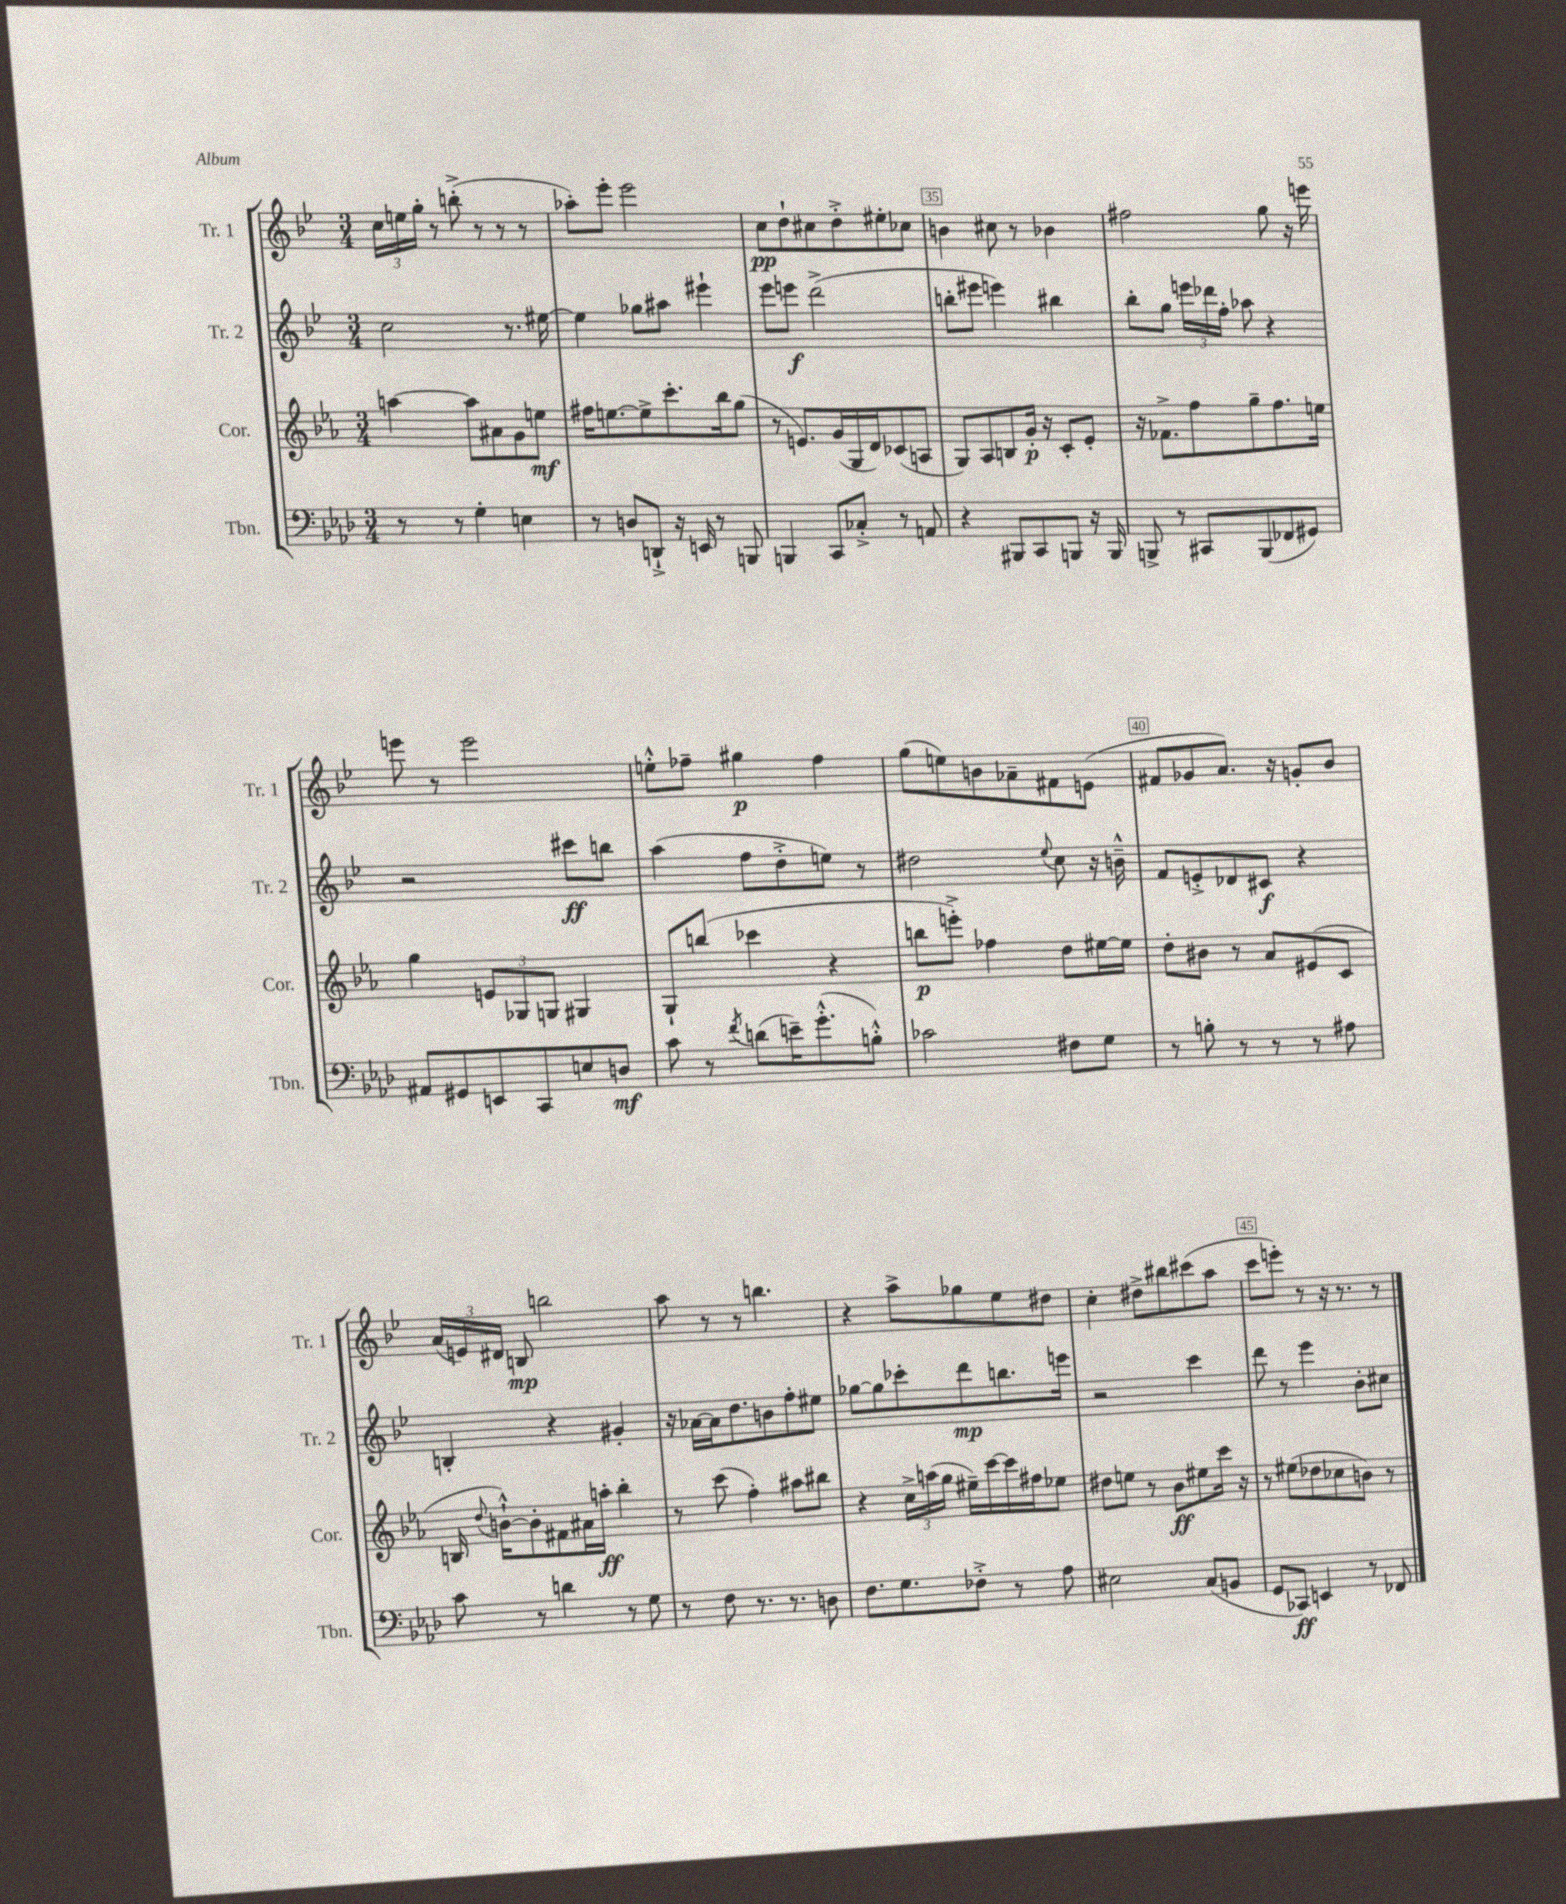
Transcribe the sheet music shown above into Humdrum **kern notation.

**kern	**dynam	**kern	**dynam	**kern	**dynam	**kern	**dynam
*part4	*part4	*part3	*part3	*part2	*part2	*part1	*part1
*staff4	*staff4	*staff3	*staff3	*staff2	*staff2	*staff1	*staff1
*I"Tbn.	*	*I"Cor.	*	*I"Tr. 2	*	*I"Tr. 1	*
*I'Tbn.	*	*I'Cor.	*	*I'Tr. 2	*	*I'Tr. 1	*
*clefF4	*	*clefG2	*	*clefG2	*	*clefG2	*
*k[b-e-a-d-]	*	*k[b-e-a-]	*	*k[b-e-]	*	*k[b-e-]	*
*M3/4	*	*M3/4	*	*M3/4	*	*M3/4	*
=32	=32	=32	=32	=32	=32	=32	=32
8r	.	[4aan\	.	2cc\	.	24cc\LL	.
.	.	.	.	.	.	24een\	.
.	.	.	.	.	.	24gg'\JJ	.
8r	.	.	.	.	.	8r	.
4G'\	.	8aa\L]	.	.	.	(8bbn'^\	.
.	.	8a#X\	.	.	.	8r	.
4En\	.	8g\	.	8.r	.	8r	.
.	.	8een\J	mf	.	.	8r	.
.	.	.	.	[16ee#X\	.	.	.
=33	=33	=33	=33	=33	=33	=33	=33
8r	.	16ff#X\KL	.	4ee#\]	.	8aa-X'\L)	.
.	.	[8.een\	.	.	.	.	.
8Dn/L	.	.	.	.	.	8eee-'\J	.
8DDn`^/J	.	8ee^\]	.	8gg-X\L	.	2eee-\	.
16r	.	8.ccc'\	.	8aa#X\J	.	.	.
16EEn/	.	.	.	.	.	.	.
8r	.	.	.	4eee#X`\	.	.	.
.	.	16bb-\k	.	.	.	.	.
8BBBn/	.	(8gg\J	.	.	.	.	.
=34	=34	=34	=34	=34	=34	=34	=34
4BBBn/	.	8r	.	8eee-\L	.	8cc\L	pp
.	.	8.en/L)	.	8eeen\J	f	8dd`\	.
8CC/L	.	.	.	(2ddd^\	.	8cc#X\	.
.	.	(16g/L	.	.	.	.	.
8C-X'^/J	.	16G/	.	.	.	8dd'^\	.
.	.	16d/J)	.	.	.	.	.
8r	.	(8c-X/	.	.	.	8ee#X'\	.
8AAn/	.	8An/J	.	.	.	8cc-X\J	.
=35	=35	=35	=35	=35	=35	=35	=35
4r	.	8G/L)	.	8bbn'\L	.	4bn\	.
.	.	8A-/	.	8eee#X\J	.	.	.
8BBB#X/L	.	8Bn/	.	4eeen\)	.	8cc#X\	.
8CC/	.	16g'/Jk	p	.	.	8r	.
.	.	16r	.	.	.	.	.
8BBBn/J	.	8c'/L	.	4bb#X\	.	4b-X\	.
16r	.	8e-'/J	.	.	.	.	.
16BBB/	.	.	.	.	.	.	.
=36	=36	=36	=36	=36	=36	=36	=36
8BBBn^/	.	16r	.	8bb-'\L	.	2ff#X\	.
.	.	8.f-X^\L	.	.	.	.	.
8r	.	.	.	8gg\J	.	.	.
8CC#X/L	.	8ff\	.	24eeen\LL	.	.	.
.	.	.	.	24ddd-X\	.	.	.
.	.	.	.	24ff'\JJ	.	.	.
(8BBB/	.	8gg~\	.	8aa-X\	.	.	.
8FF-X/	.	8.ff\	.	4r	.	8gg\	.
8GG#X/J)	.	.	.	.	.	16r	.
.	.	16een\Jk	.	.	.	16eeen\	.
!!LO:LB:g=z
=37	=37	=37	=37	=37	=37	=37	=37
8AA#X/L	.	4gg\	.	2r	.	8eeen\	.
8GG#X/	.	.	.	.	.	8r	.
8EEn/	.	12en/L	.	.	.	2eee\	.
.	.	12G-X/	.	.	.	.	.
8CC/	.	.	.	.	.	.	.
.	.	12Gn/J	.	.	.	.	.
8En/	.	4G#X/	.	8ccc#X\L	ff	.	.
8Dn/J	mf	.	.	8bbn\J	.	.	.
=38	=38	=38	=38	=38	=38	=38	=38
8c\	.	8G`/L	.	(4aa\	.	8een'^^\L	.
8r	.	(8bbn/J	.	.	.	8ff-X~\J	.
8qf/	.	.	.	.	.	.	.
(8dn\L	.	4ccc-X\	.	8ff\L	.	4gg#X\	p
16en~\K)	.	.	.	8dd'^\	.	.	.
(8.g'^^\	.	.	.	.	.	.	.
.	.	4r	.	8een\J)	.	4ff-\	.
8Bn'^^\J)	.	.	.	8r	.	.	.
=39	=39	=39	=39	=39	=39	=39	=39
2c-X\	.	8bbn\L	p	2dd#X\	.	(8gg\L	.
.	.	8eeen'^\J)	.	.	.	8een\)	.
.	.	4ff-X\	.	.	.	8bn\	.
.	.	.	.	.	.	8a-X~\	.
.	.	.	.	8qqee-/	.	.	.
8F#X\L	.	8dd\L	.	8cc\	.	8f#X\	.
8G\J	.	[16ee#X\L	.	16r	.	(8en\J	.
.	.	16ee#\JJ]	.	16bn~^^\	.	.	.
=40	=40	=40	=40	=40	=40	=40	=40
8r	.	8dd'\L	.	8f/L	.	8f#X/L	.
8Bn'\	.	8b#X\J	.	8en'^/	.	8g-X/	.
8r	.	8r	.	8d-X/	.	8.a/J)	.
8r	.	8a-/L	.	8c#X/J	f	.	.
.	.	.	.	.	.	16r	.
8r	.	(8e#X/	.	4r	.	8gn'/L	.
8A#X\	.	8c/J	.	.	.	8b-/J	.
!!LO:LB:g=z
=41	=41	=41	=41	=41	=41	=41	=41
8c\	.	16Bn/	.	4Bn'/	.	(24a/LL	.
.	.	.	.	.	.	24en/)	.
.	.	8qqdd/	.	.	.	.	.
.	.	[16bn`^^\KL)	.	.	.	.	.
.	.	.	.	.	.	24d#X/JJ	.
8r	.	8b'\]	.	.	.	8Bn/	mp
4dn\	.	8f#X\	.	4r	.	2bbn\	.
.	.	16a#X\L	.	.	.	.	.
.	.	16aan'\JJ	ff	.	.	.	.
8r	.	4bb-'\	.	4g#X'/	.	.	.
8G\	.	.	.	.	.	.	.
=42	=42	=42	=42	=42	=42	=42	=42
8r	.	8r	.	16r	.	8aa\	.
.	.	.	.	[16a-X\LL	.	.	.
8F\	.	(8ccc\	.	16a-\J]	.	8r	.
.	.	.	.	8.dd\	.	.	.
8.r	.	4ff'\)	.	.	.	8r	.
.	.	.	.	8bn\	.	4.bbn\	.
8.r	.	.	.	.	.	.	.
.	.	8aa#X\L	.	8ff'\	.	.	.
8Dn\	.	8bb#X\J	.	8ee#X\J	.	.	.
=43	=43	=43	=43	=43	=43	=43	=43
8.F\L	.	4r	.	[8gg-X\L	.	4r	.
.	.	.	.	8gg-\]	.	.	.
8.G\	.	.	.	.	.	.	.
.	.	24cc^\LL	.	8ccc-X'\	.	8aa^\L	.
.	.	(24aan\	.	.	.	.	.
.	.	24gg\JJ	.	.	.	.	.
8F-X'^\J	.	16ee#X~\LL)	.	8ddd\	mp	8gg-X\	.
.	.	[16ccc\	.	.	.	.	.
8r	.	16ccc\]	.	8.bbn\	.	8ee-\	.
.	.	16ff#X\J	.	.	.	.	.
8A-\	.	8ee-X\J	.	.	.	8dd#X\J	.
.	.	.	.	16eeen\Jk	.	.	.
=44	=44	=44	=44	=44	=44	=44	=44
2E#X\	.	8dd#X\L	.	2r	.	4cc'\	.
.	.	8een\J	.	.	.	.	.
.	.	8r	.	.	.	8dd#X^\L	.
.	.	8b-\L	ff	.	.	8bb#X\	.
(8C/L	.	8ee#X\	.	4ccc\	.	(8ccc#X\	.
8BBn/J	.	16ccc\Jk	.	.	.	8aa\J	.
.	.	16r	.	.	.	.	.
=45	=45	=45	=45	=45	=45	=45	=45
8GG/L	.	8r	.	8ddd\	.	8ccc\L	.
8CC-X/J)	ff	(8ee#X\L	.	8r	.	8eeen'\J)	.
4EEn/	.	8dd-X\	.	4eee-\	.	8r	.
.	.	8cc-X\	.	.	.	16r	.
.	.	.	.	.	.	8.r	.
8r	.	8bn\J)	.	8b-'\L	.	.	.
8FF-X/	.	8r	.	8cc#X\J	.	8r	.
==	==	==	==	==	==	==	==
*-	*-	*-	*-	*-	*-	*-	*-
